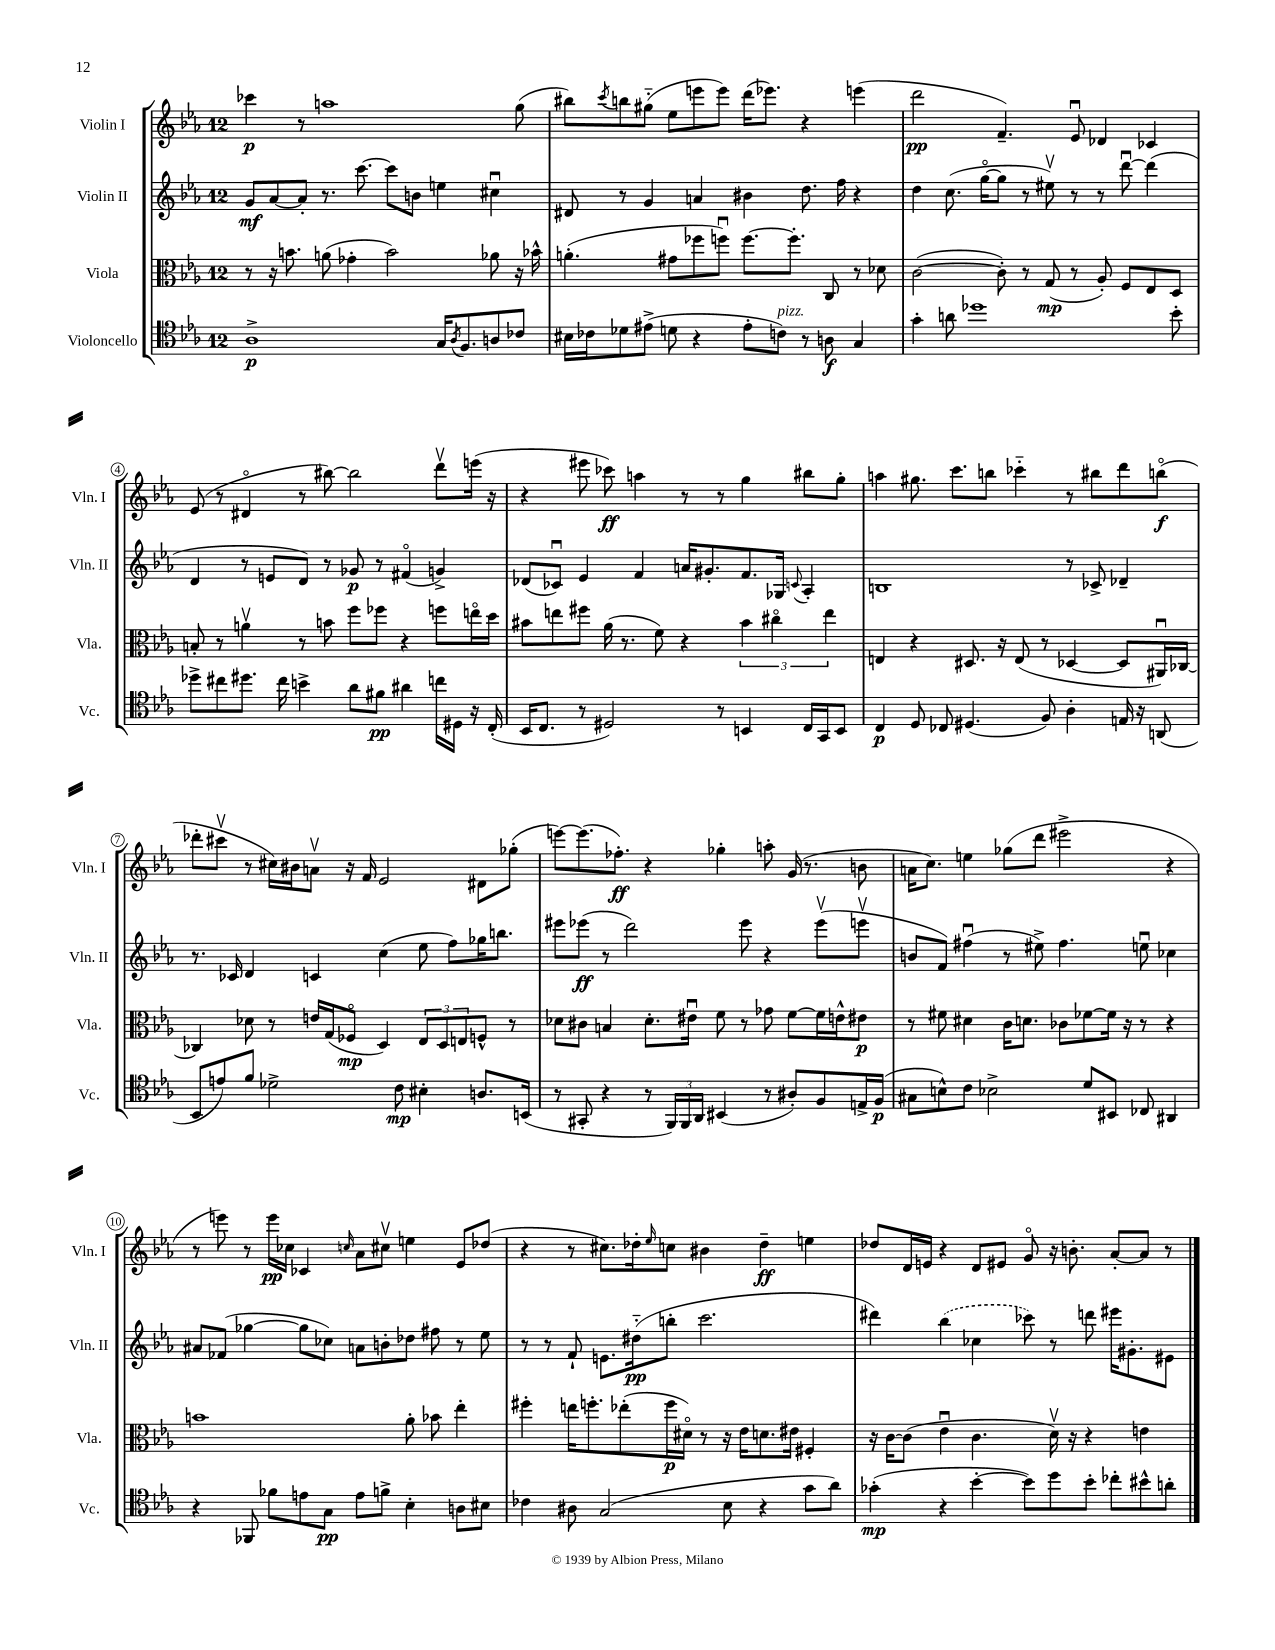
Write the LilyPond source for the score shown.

<<
\new StaffGroup <<
\new Staff = "s0" \with { instrumentName = "Violin I" shortInstrumentName = "Vln. I" } {
    \clef treble \key ees \major \once \override Staff.TimeSignature.style = #'single-digit \time 12/8
    ces'''4\p r8 a''1 g''8( |
    bis''8) \acciaccatura { c'''8 } b''8 gis''8-_( ees''8 e'''8 e'''8) d'''16( ees'''8.) r4 e'''4( |
    d'''2\pp f'4.--) ees'8\downbow des'4 ces'4 |
    ees'8( r8 dis'4\flageolet r8 bis''8~) bis''2 d'''8\upbow e'''16( r16 |
    r4 eis'''8 ces'''8\ff) a''4 r8 r8 g''4 bis''8 g''8-. |
    a''4 gis''8. c'''8. b''8 ces'''4-_ r8 bis''8 d'''8 b''8\flageolet\f( |
    des'''8-. cis'''8\upbow r8 cis''16) bis'16 a'8\upbow r16 f'16 ees'2 dis'8 ges''8-.( |
    e'''8~) e'''8.( fes''8.-.\ff) r4 ges''4-. a''8-. g'16( r8. b'8 |
    a'16 c''8.) e''4 ges''8( d'''8 eis'''2-> r4 |
    r8 e'''8) r8 e'''16\pp ces''16 ces'4 \grace { c''16 } aes'8 cis''8\upbow e''4 ees'8 des''8( |
    r4 r8 cis''8.) des''16-. \grace { ees''16 } c''8 bis'4 des''4--\ff e''4 |
    des''8 d'16 e'16 r4 d'8 eis'8 g'8\flageolet r16 b'8.-. aes'8~-. aes'8 r8 \bar "|." |
}
\new Staff = "s1" \with { instrumentName = "Violin II" shortInstrumentName = "Vln. II" } {
    \clef treble \key ees \major \once \override Staff.TimeSignature.style = #'single-digit \time 12/8
    g'8\mf aes'8~ aes'8-. r8. c'''8.~ c'''8 b'8 e''4 cis''4\downbow |
    dis'8 r8 g'4 a'4 bis'4 d''8. f''16 r4 |
    d''4 c''8.( g''16~\flageolet g''8 r8 eis''8\upbow) r8 r8 d'''8~\downbow d'''4( |
    d'4 r8 e'8 d'8) r8 ges'8\p r8 fis'4\flageolet( g'4->) |
    des'8( ces'8\downbow) ees'4 f'4 a'16 gis'8.-. f'8. ges16 \appoggiatura { c'8 } aes4-. |
    b1 r8 ces'8-> des'4-- |
    r8. ces'16 d'4 c'4 c''4( ees''8 f''8) ges''16 b''8. |
    eis'''8 ees'''8\ff( r8 d'''2) ees'''8 r4 ees'''8\upbow( e'''8\upbow |
    b'8 f'8) fis''4\downbow( r8 eis''8->) fis''4. e''8\downbow ces''4 |
    ais'8 fes'8( ges''4~ ges''8 ces''8) a'8 b'8-. des''8 fis''8 r8 ees''8 |
    r8 r8 f'8-! e'8. dis''16-_\pp( b''8-. c'''2. |
    dis'''4) \once \slurDashed bes''4( ces''4 ces'''8) r8 d'''8 eis'''16 gis'8.-. eis'8 \bar "|." |
}
\new Staff = "s2" \with { instrumentName = "Viola" shortInstrumentName = "Vla." } {
    \clef alto \key ees \major \once \override Staff.TimeSignature.style = #'single-digit \time 12/8
    r8 r16 b'8. a'8( ges'4-. b'2) aes'8 r16 bes'16-^ |
    a'4.-.( gis'8 fes''8 f''8\downbow) f''8.~ f''8.-. c8 r8 des'8 |
    c'2~( c'8-.) r8 g8\mp( r8 aes8-.) f8 ees8 d8 |
    b8-. r8 a'4\upbow r8 b'8 f''8 fes''8 r4 f''8 e''16\flageolet d''16 |
    bis'8 e''8 fis''8 aes'16( r8. f'8) r4 \tuplet 3/2 { bis'4 cis''4\flageolet e''4 } |
    e4 r4 dis8. r16 e8( r8 des4~ des8 ais,16\downbow) ces16~ |
    ces4 des'8 r8 e'16 g16( fes8\flageolet\mp d4) \tuplet 3/2 { ees8 d8 e8 } f8-^ r8 |
    des'8 cis'8 b4 des'8.-. eis'16\downbow f'8 r8 ges'8 f'8~ f'16 e'16-^ eis'8\p |
    r8 fis'8 dis'4 c'16 d'8. ces'8 fes'8~ fes'16 r16 r8 r4 |
    b'1 aes'8-. bes'8 ees''4-. |
    fis''4-. e''16 f''8.-. ees''8-.( f''16\p dis'16\flageolet) r8 r16 ees'16 d'8. eis'16 fis4-. |
    r16 c'16~ c'8( ees'4\downbow c'4. d'16\upbow) r16 r4 e'4 \bar "|." |
}
\new Staff = "s3" \with { instrumentName = "Violoncello" shortInstrumentName = "Vc." } {
    \clef tenor \key ees \major \once \override Staff.TimeSignature.style = #'single-digit \time 12/8
    aes1->\p g16 \acciaccatura { aes8 } f8. a8 ces'8 |
    bis16 ces'16 des'8 eis'8->( d'8 r4 eis'8-. c'8^\markup { \italic "pizz." }) r8 a8\f g4 |
    g'4-. a'8 des''1 bes'8-. |
    des''8-> cis''8 dis''8. cis''16 b'4-> aes'8 fis'8\pp ais'4 c''16 dis16 r16 c16-.( |
    bes,16 c8. r8 dis2) r8 b,4 c16 g,16 b,8 |
    c4\p d8 ces8 dis4.( f8) aes4-. e16 r16 a,8( |
    bes,8 e'8) f'8 des'2-> c'8\mp bis4-. a8. b,16( |
    r8 gis,8-. r4 r8 \tuplet 3/2 { f,16) f,16 aes,16 } bis,4( r8 ais8-.) f8 e16-> f16\p( |
    gis8 b8-^) c'8 bes2-> d'8 bis,8 ces8 ais,4 |
    r4 fes,8 fes'8 e'8 g8\pp e'8 f'8-> bes4-. a8 bis8 |
    ces'4 ais8 g2( bes8 r4 g'8 aes'8) |
    ges'4-.\mp( r4 bes'4~-. bes'8) d''8 bes'8-. ces''8-. bis'8-^ a'8-. \bar "|." |
}
>>
>>
\layout { \context { \Score \override BarNumber.stencil = #(make-stencil-circler 0.1 0.3 ly:text-interface::print) } }
